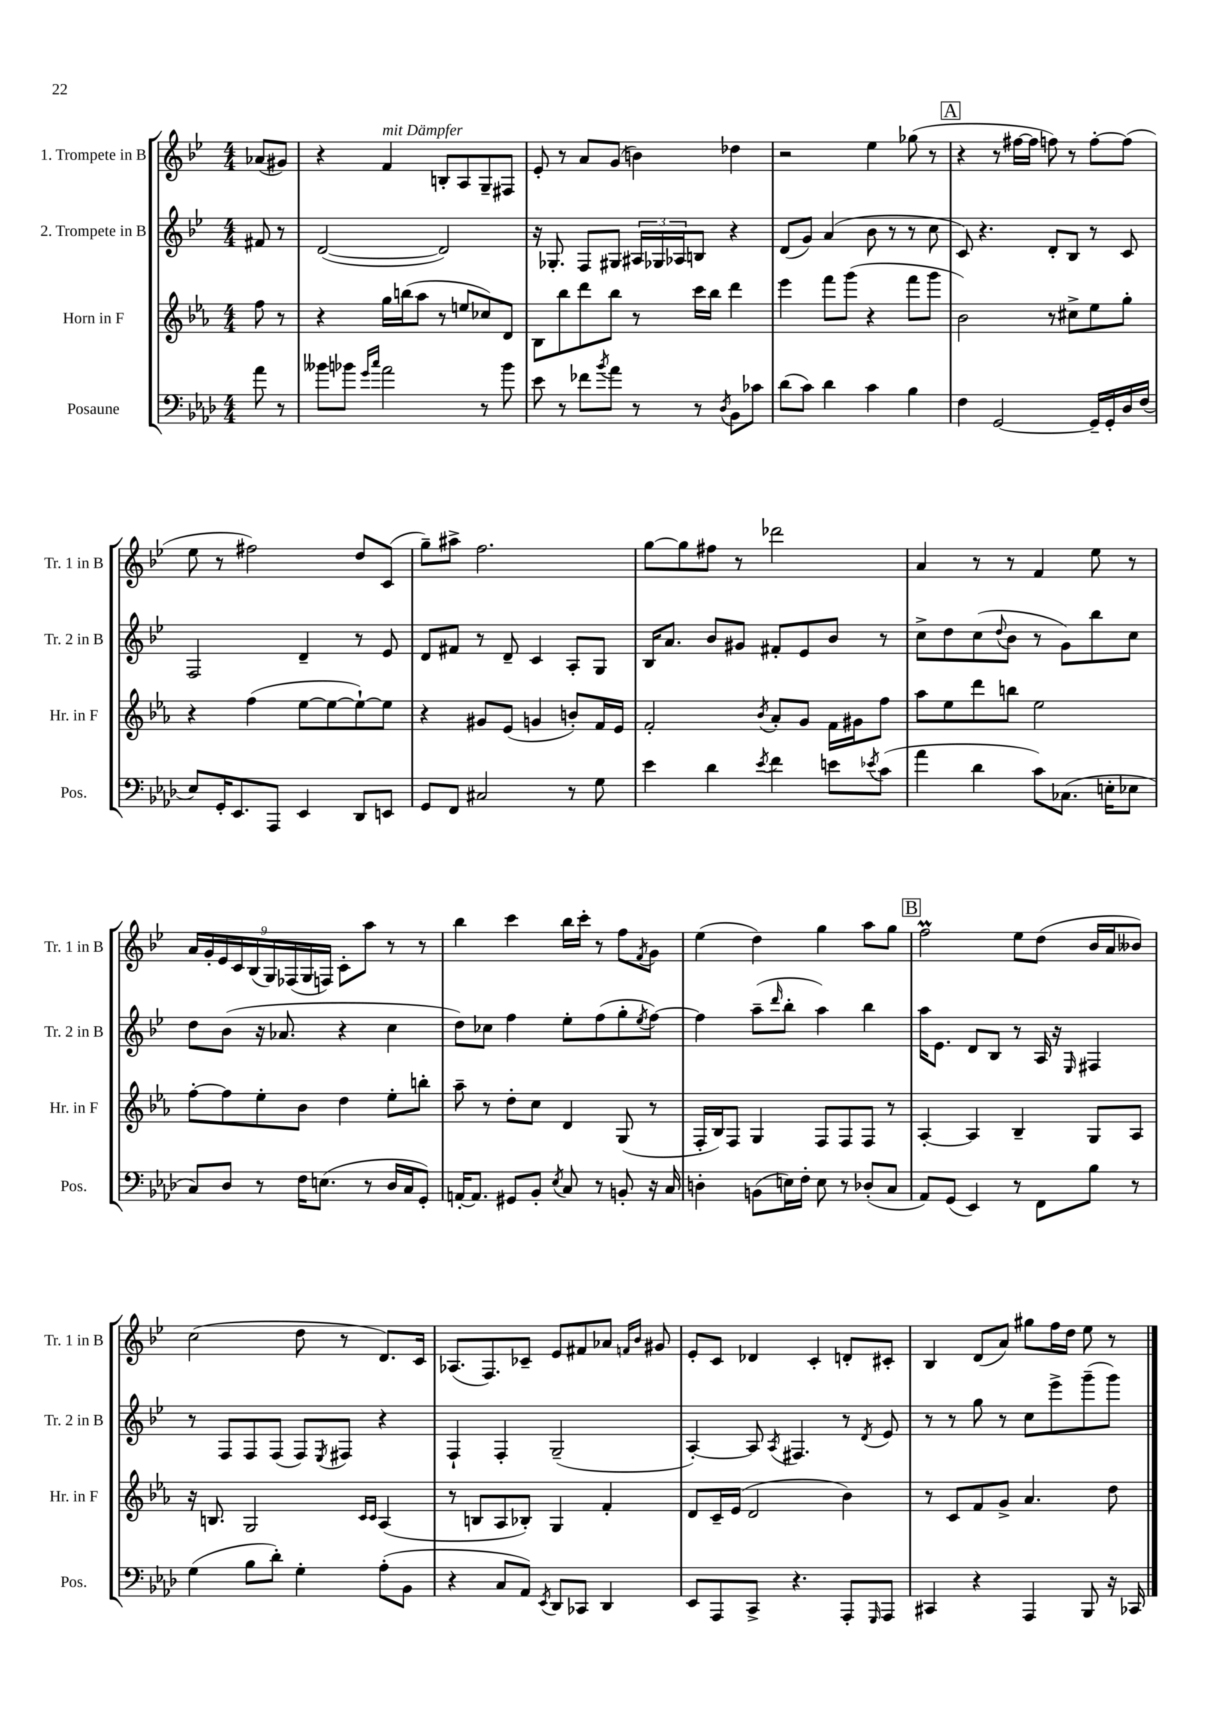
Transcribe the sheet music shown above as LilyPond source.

<<
\new StaffGroup <<
\new Staff = "s0" \with { instrumentName = "1. Trompete in B" shortInstrumentName = "Tr. 1 in B" } {
    \clef treble \key bes \major \numericTimeSignature \time 4/4 \partial 4
    aes'8( gis'8) |
    r4 f'4^\markup { \italic "mit Dämpfer" } b8-. a8 g8-- fis8 |
    ees'8-. r8 a'8 g'8( b'4) des''4 |
    r2 ees''4 ges''8( r8 |
    \mark \markup { \box "A" } r4 r8 fis''16~ fis''16 f''8) r8 f''8~-. f''8( |
    ees''8 r8 fis''2) d''8 c'8( |
    g''8--) ais''8-> f''2. |
    g''8~ g''8 fis''8 r8 des'''2 |
    a'4 r8 r8 f'4 ees''8 r8 |
    \tuplet 9/8 { a'16 g'16-. ees'16 c'16 bes16( g16) fes16( g16 f16) } c'8-. a''8 r8 r8 |
    bes''4 c'''4 bes''16 c'''16-. r8 f''8 \acciaccatura { f'8 } g'8 |
    ees''4( d''4) g''4 a''8 g''8 |
    \mark \markup { \box "B" } f''2\prall ees''8 d''8( bes'16 a'16 beses'8) |
    c''2( d''8 r8 d'8.) c'16 |
    aes8.( f8.) ces'8-- ees'8 fis'8 aes'8 \grace { f'16 bes'16 } gis'8 |
    ees'8-. c'8 des'4 c'4-. d'8-. cis'8-. |
    bes4 d'8( a'8) gis''8 f''16 d''16 ees''8 r8 \bar "|." |
}
\new Staff = "s1" \with { instrumentName = "2. Trompete in B" shortInstrumentName = "Tr. 2 in B" } {
    \clef treble \key bes \major \numericTimeSignature \time 4/4 \partial 4
    fis'8 r8 |
    d'2~( d'2) |
    r16 ges8.-. f8 gis8 \tuplet 3/2 { ais16 ges16 aes16 } b8 r4 |
    d'8( g'8) a'4( bes'8 r8 r8 c''8 |
    \mark \markup { \box "A" } c'8) r4. d'8-. bes8 r8 c'8 |
    f2 d'4-- r8 ees'8 |
    d'8 fis'8 r8 d'8-- c'4 a8-. g8 |
    bes16 a'8. bes'8 gis'8 fis'8-. ees'8 bes'8 r8 |
    c''8-> d''8 c''8( \appoggiatura { d''8 } bes'8 r8 g'8) bes''8 c''8 |
    d''8 bes'8( r16 aes'8. r4 c''4 |
    d''8) ces''8 f''4 ees''8-. f''8( g''8-. \acciaccatura { ees''8 } f''8~) |
    f''4 a''8--( \grace { d'''16 } bes''8-. a''4) bes''4 |
    \mark \markup { \box "B" } a''16 ees'8. d'8 bes8 r8 a16 r16 \grace { ees16 } fis4 |
    r8 f8 f8 f8( f8) \acciaccatura { ees8 } fis8 r4 |
    f4-! f4-. g2--( |
    a4~-.) a8 \acciaccatura { a8 } fis4. r8 \acciaccatura { d'8 } ees'8 |
    r8 r8 g''8 r8 c''8 ees'''8-> g'''8--( g'''8) \bar "|." |
}
\new Staff = "s2" \with { instrumentName = "Horn in F" shortInstrumentName = "Hr. in F" } {
    \clef treble \key ees \major \numericTimeSignature \time 4/4 \partial 4
    f''8 r8 |
    r4 g''16 b''16( aes''8 r8 e''8 ces''8) d'8 |
    bes8 bes''8 d'''8 bes''8 r8 c'''16 bes''16 d'''4 |
    ees'''4 f'''8 g'''8( r4 f'''8 g'''8 |
    \mark \markup { \box "A" } bes'2) r8 cis''8-> ees''8 g''8-. |
    r4 f''4( ees''8~ ees''8~ ees''8~-!) ees''8 |
    r4 gis'8 ees'8( g'4 b'8-.) f'16 ees'16 |
    f'2-. \acciaccatura { bes'8 } aes'8-. g'8 f'16 gis'16 f''8 |
    aes''8 ees''8 d'''8 b''8 ees''2 |
    f''8~-. f''8 ees''8-. bes'8 d''4 ees''8-. b''8-. |
    aes''8-- r8 d''8-. c''8 d'4 g8( r8 |
    f16-. bes16) f8 g4 f8 f8 f8 r8 |
    \mark \markup { \box "B" } aes4~-. aes4 bes4-- g8 aes8 |
    r16 b8. g2 \grace { c'16 c'16 } aes4( |
    r8 b8 aes8 bes8-.) g4 f'4-. |
    d'8 c'16-- ees'16( d'2 bes'4) |
    r8 c'8 f'8 g'8-> aes'4. d''8 \bar "|." |
}
\new Staff = "s3" \with { instrumentName = "Posaune" shortInstrumentName = "Pos." } {
    \clef bass \key aes \major \numericTimeSignature \time 4/4 \partial 4
    aes'8 r8 |
    beses'8 bes'8 \grace { g'16 c''16 } aes'2 r8 bes'8 |
    ees'8 r8 fes'8 \acciaccatura { bes'8 } aes'8 r8 r8 \acciaccatura { des8 } bes,8 ces'8 |
    des'8( c'8) des'4 c'4 bes4 |
    \mark \markup { \box "A" } f4 g,2~ g,16-- g,16-. des16 f16( |
    ees8) g,16-. ees,8. aes,,8 ees,4 des,8 e,8 |
    g,8 f,8 cis2 r8 g8 |
    ees'4 des'4 \acciaccatura { ees'8 } f'4 e'8 \acciaccatura { ees'8 } c'8( |
    aes'4 des'4 c'8) ces8.( e16-. ees8 |
    c8) des8 r8 f16 e8.( r8 des16 c16 g,8-.) |
    a,16~-. a,8. gis,8 bes,8-. \acciaccatura { ees8 } c8 r8 b,8-. r16 c16 |
    d4-. b,8( e16) f16-. e8 r8 des8-.( c8 |
    \mark \markup { \box "B" } aes,8) g,8( ees,4) r8 f,8 bes8 r8 |
    g4( bes8 des'8-.) g4-. aes8-.( bes,8 |
    r4 c8 aes,8) \acciaccatura { ees,8 } des,8 ces,8 des,4 |
    ees,8 aes,,8 c,8-> r4. aes,,8-. \grace { g,,16 } aes,,8 |
    cis,4 r4 aes,,4 bes,,8 r16 ces,16 \bar "|." |
}
>>
>>
\layout { \context { \Score \remove "Bar_number_engraver" } }
